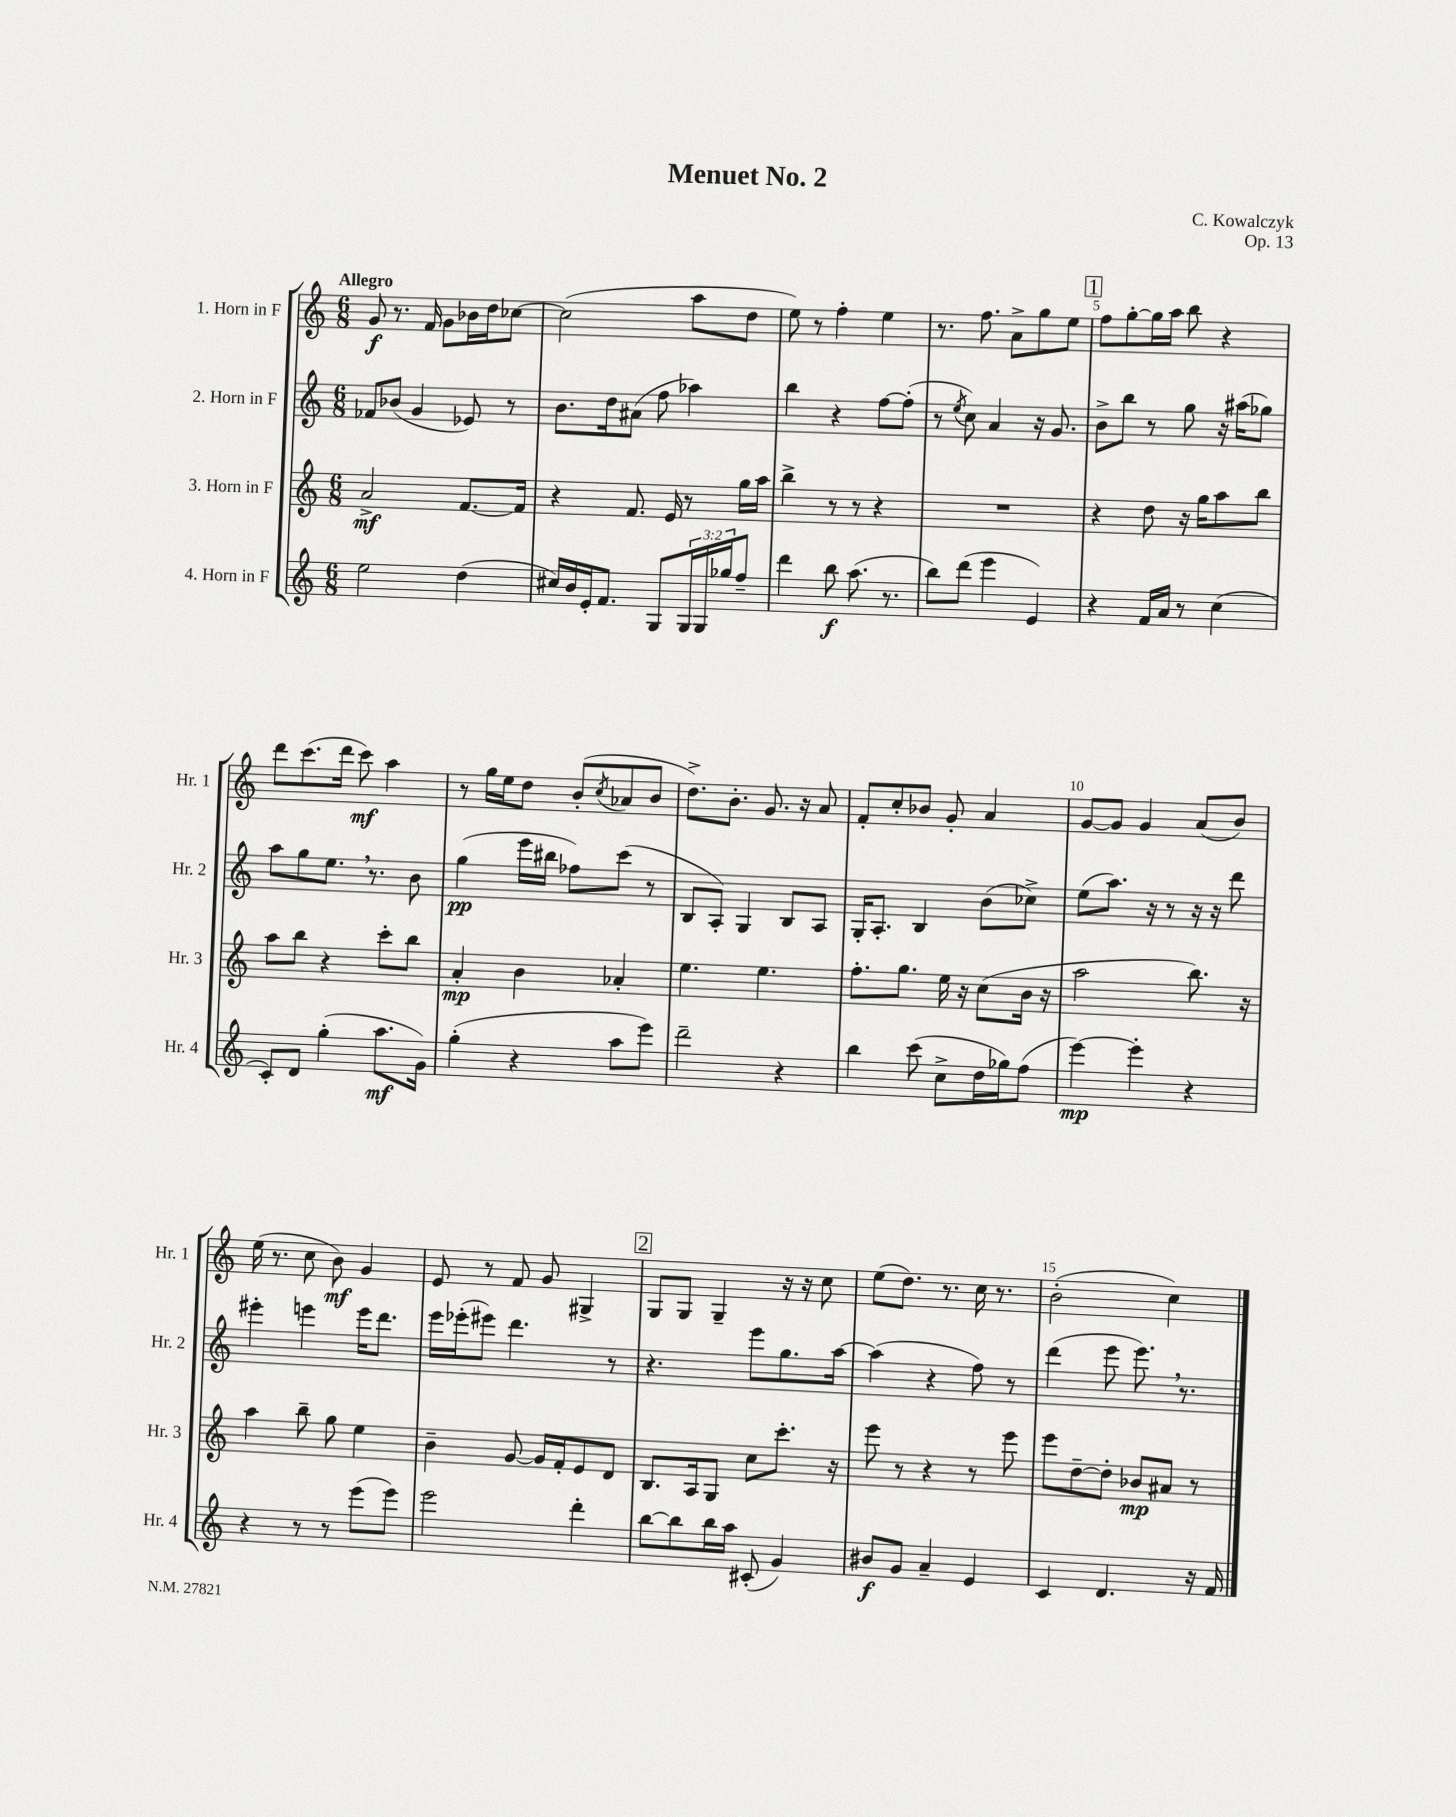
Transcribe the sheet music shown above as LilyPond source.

\header { title = "Menuet No. 2" composer = "C. Kowalczyk" opus = "Op. 13" }
<<
\new StaffGroup <<
\new Staff = "s0" \with { instrumentName = "1. Horn in F" shortInstrumentName = "Hr. 1" } {
    \clef treble \key c \major \numericTimeSignature \time 6/8 \tempo "Allegro"
    g'8\f r8. f'16 g'8 bes'16 d''16 ces''8~ |
    ces''2( a''8 d''8 |
    e''8) r8 f''4-. e''4 |
    r8. f''8. a'8-> g''8 e''8 |
    \mark \markup { \box "1" } f''8 g''8~-. g''16 a''16 b''8 r4 |
    d'''8 c'''8.( d'''16 c'''8\mf) a''4 |
    r8 g''16 e''16 d''8 b'8-.( \acciaccatura { c''8 } aes'8 b'8 |
    d''8.->) b'8.-. g'8. r16 a'8 |
    f'8-. c''8-. bes'8 g'8-. a'4 |
    g'8~ g'8 g'4 a'8( b'8) |
    e''16( r8. c''8 b'8\mf) g'4 |
    e'8 r8 f'8 g'8 gis4-> |
    \mark \markup { \box "2" } g8 g8 g4-- r16 r16 c''8 |
    e''8( d''8.) r8. c''16 r8. |
    b'2-.( c''4) \bar "|." |
}
\new Staff = "s1" \with { instrumentName = "2. Horn in F" shortInstrumentName = "Hr. 2" } {
    \clef treble \key c \major \numericTimeSignature \time 6/8
    fes'8 bes'8( g'4 ees'8) r8 |
    b'8. d''16 ais'8( f''8 aes''4) |
    b''4 r4 f''8~ f''8-.( |
    r8 \acciaccatura { e''8 } c''8) a'4 r16 g'8. |
    \mark \markup { \box "1" } b'8-> b''8 r8 g''8 r16 ais''16( ges''8) |
    a''8 g''8 e''8. \breathe r8. b'8 |
    g''4\pp( e'''16 bis''16 fes''8) c'''8( r8 |
    b8 a8-.) g4 b8 a8 |
    g16-. a8.-. b4 b'8( ces''8->) |
    e''8( a''8.) r16 r8 r16 r16 d'''8 |
    eis'''4-. e'''4 e'''16 d'''8. |
    e'''16 ees'''16-.( eis'''8) d'''4. r8 |
    \mark \markup { \box "2" } r4. e'''8 g''8. a''16~ |
    a''4( r4 f''8) r8 |
    d'''4( e'''8 e'''8.) \breathe r8. \bar "|." |
}
\new Staff = "s2" \with { instrumentName = "3. Horn in F" shortInstrumentName = "Hr. 3" } {
    \clef treble \key c \major \numericTimeSignature \time 6/8
    a'2->\mf f'8.~ f'16 |
    r4 f'8. e'16 r8 g''16 a''16 |
    b''4-> r8 r8 r4 |
    R2. |
    \mark \markup { \box "1" } r4 d''8 r16 g''16 a''8 b''8 |
    a''8 b''8 r4 c'''8-. b''8 |
    a'4-.\mp b'4 aes'4-. |
    e''4. e''4. |
    f''8.-. g''8. e''16 r16 c''8( b'16 r16 |
    a''2 b''8.) r16 |
    a''4 b''8-- g''8 e''4 |
    b'4-- g'8~ g'16 f'16-. e'8 d'8 |
    \mark \markup { \box "2" } b8. a16 g8 c''8 c'''8.-. r16 |
    e'''8 r8 r4 r8 e'''8 |
    e'''8 d''8~-- d''8-. bes'8\mp ais'8 r8 \bar "|." |
}
\new Staff = "s3" \with { instrumentName = "4. Horn in F" shortInstrumentName = "Hr. 4" } {
    \clef treble \key c \major \numericTimeSignature \time 6/8 \override Staff.TupletNumber.text = #tuplet-number::calc-fraction-text
    e''2 d''4( |
    cis''16) b'16 e'16-. f'8. g8 \tuplet 3/2 { g16 g16 ges''16 } f''8-- |
    d'''4 b''8\f a''8.( r8. |
    b''8) d'''8( e'''4 e'4) |
    \mark \markup { \box "1" } r4 f'16 a'16 r8 c''4( |
    c'8-.) d'8 g''4-.( a''8.\mf g'16) |
    g''4-.( r4 a''8 e'''8) |
    d'''2-- r4 |
    b''4 c'''8( c''8-> d''16 ges''16) f''8( |
    e'''4~\mp) e'''4-. r4 |
    r4 r8 r8 e'''8( e'''8) |
    e'''2 d'''4-. |
    \mark \markup { \box "2" } b''8~ b''8 b''16 a''16 cis'8-.( g'4) |
    bis'8\f g'8 a'4-- e'4 |
    c'4 d'4. r16 f'16 \bar "|." |
}
>>
>>
\layout { \context { \Score \override BarNumber.break-visibility = ##(#f #t #t) barNumberVisibility = #(every-nth-bar-number-visible 5) } }
